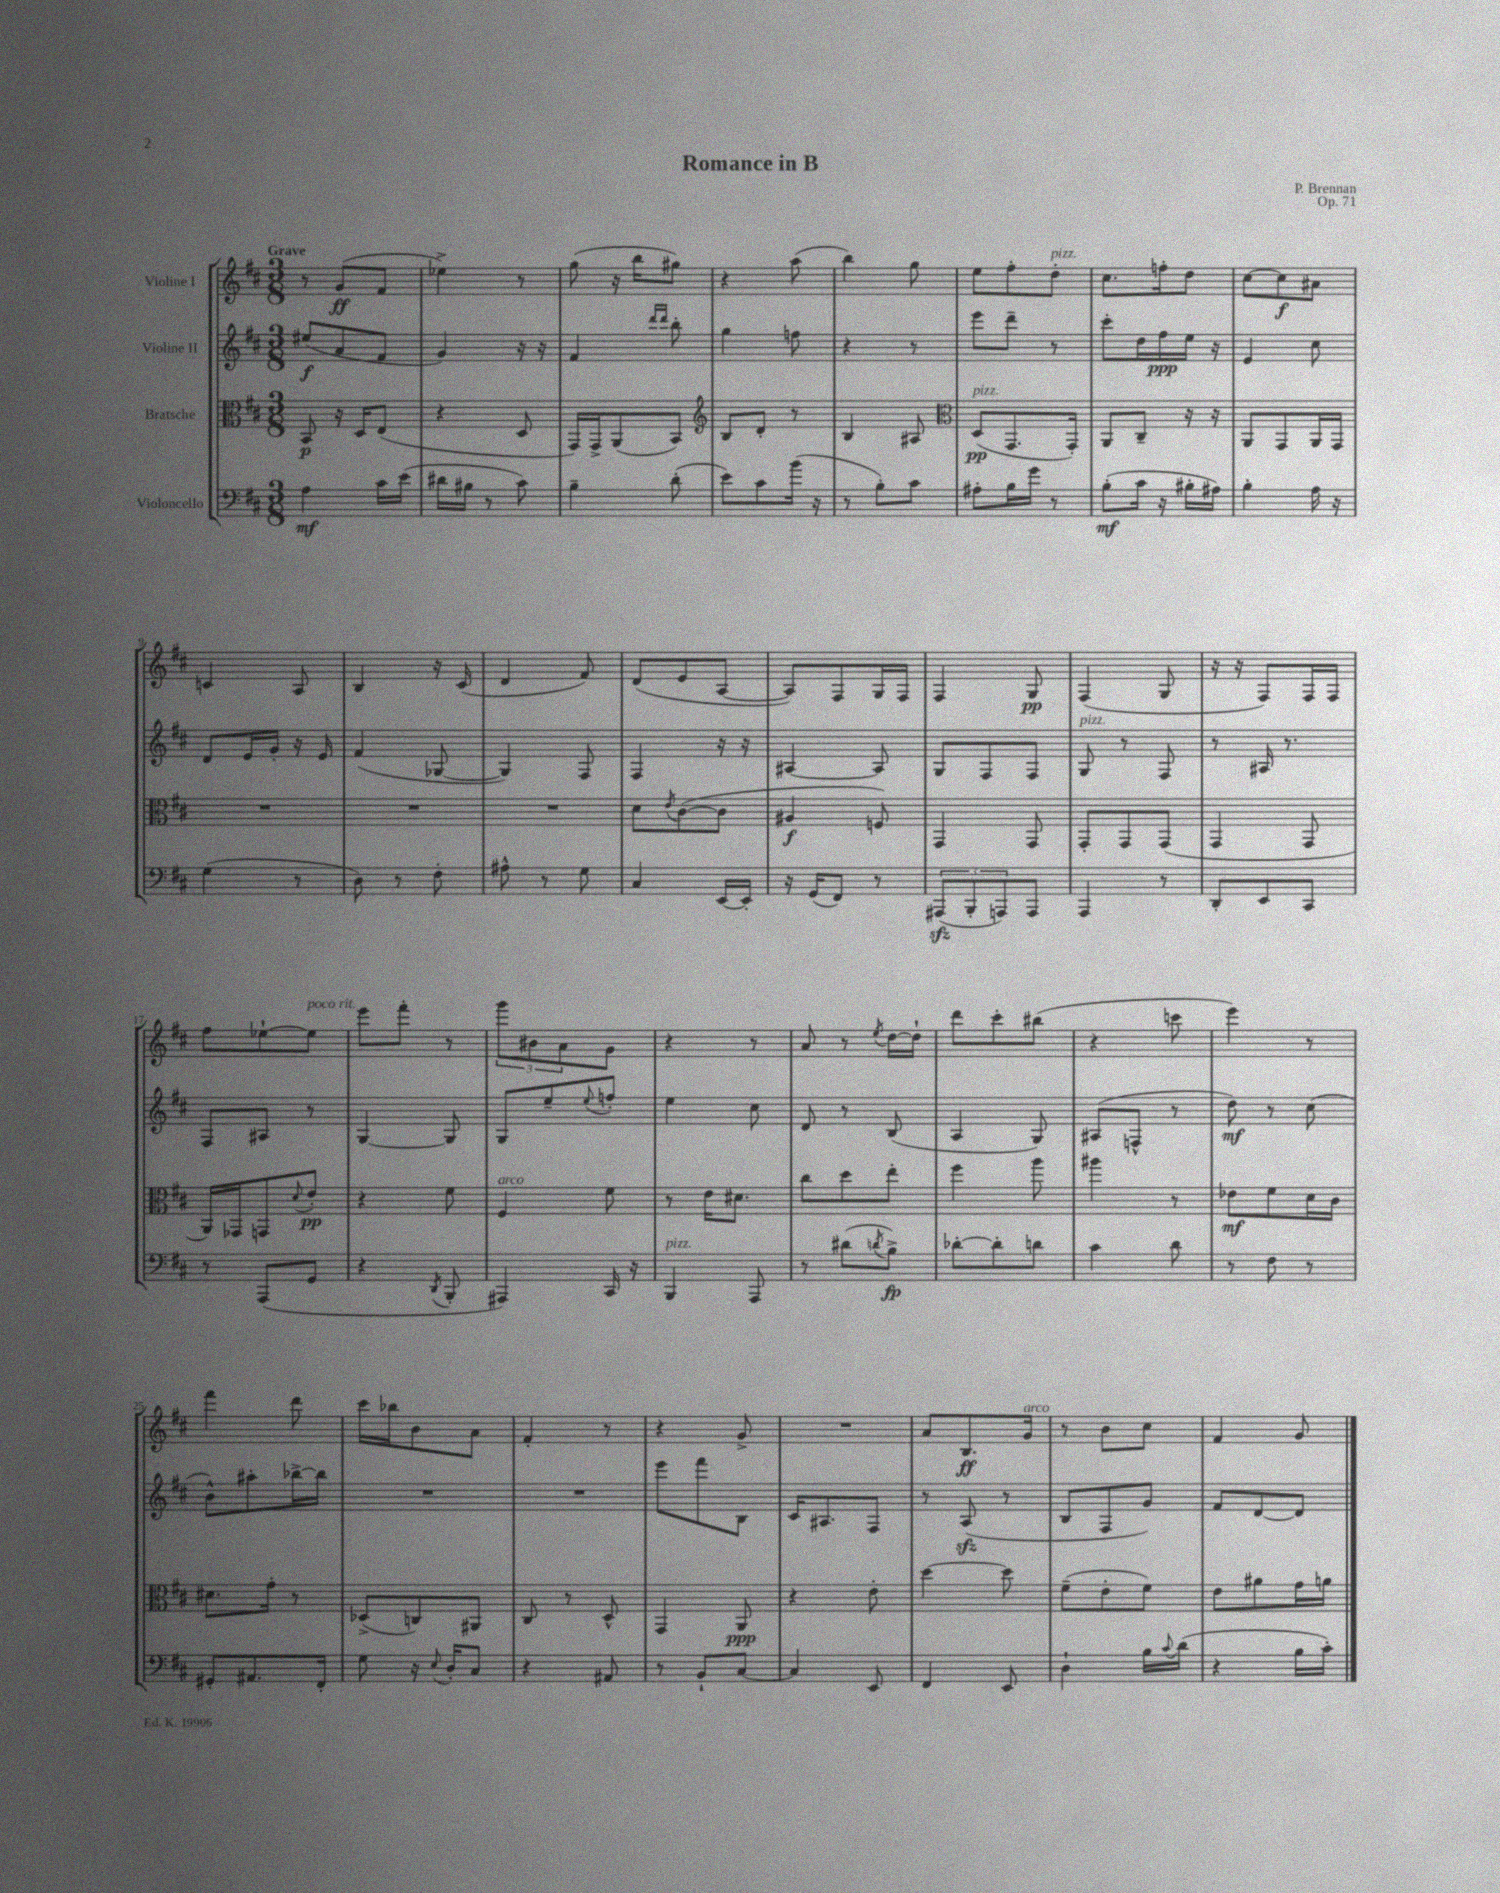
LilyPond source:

\header { title = "Romance in B" composer = "P. Brennan" opus = "Op. 71" }
<<
\new StaffGroup <<
\new Staff = "s0" \with { instrumentName = "Violine I" } {
    \clef treble \key d \major \numericTimeSignature \time 3/8 \tempo "Grave"
    r8 g'8\ff( fis'8 |
    ees''4->) r8 |
    g''8( r16 b''16 gis''8) |
    r4 a''8( |
    b''4) g''8 |
    e''8 fis''8-. d''8-.^\markup { \italic "pizz." } |
    cis''8. f''16-. d''8 |
    cis''8~ cis''8\f ais'8 |
    c'4 a8 |
    b4 r16 cis'16( |
    d'4 fis'8) |
    d'8( e'8 a8~ |
    a8) fis8 g16 fis16 |
    fis4 g8\pp |
    fis4( g8 |
    r16 r16 fis8) fis16 fis16 |
    fis''8 ees''8~-! ees''8^\markup { \italic "poco rit." } |
    e'''8 fis'''8-. r8 |
    \tuplet 3/2 { g'''8 bis'8 a'8 } g'8 |
    r4 r8 |
    a'8 r8 \acciaccatura { e''8 } d''16~ d''16-! |
    d'''8 cis'''8-. bis''8( |
    r4 c'''8 |
    e'''4) r8 |
    fis'''4 d'''8 |
    cis'''16 bes''16 b'8 a'8 |
    fis'4-. r8 |
    r4 g'8-> |
    R4. |
    a'8 b8.\ff g'16^\markup { \italic "arco" } |
    r8 b'8 cis''8 |
    fis'4 g'8 \bar "|." |
}
\new Staff = "s1" \with { instrumentName = "Violine II" } {
    \clef treble \key d \major \numericTimeSignature \time 3/8
    eis''8\f( a'8 fis'8 |
    g'4) r16 r16 |
    fis'4 \grace { d'''16 d'''16 } b''8-. |
    g''4 f''8 |
    r4 r8 |
    e'''8 d'''8-- r8 |
    cis'''8-. d''16 fis''16\ppp e''16 r16 |
    e'4 cis''8 |
    d'8 e'16 g'16-. r16 e'16 |
    fis'4( ges8~ |
    ges4) fis8 |
    fis4 r16 r16 |
    ais4~ ais8 |
    g8 fis8 fis8 |
    g8^\markup { \italic "pizz." } r8 fis8 |
    r8 ais16 r8. |
    fis8 ais8 r8 |
    g4~ g8 |
    g8 e''8-- \appoggiatura { e''8 } f''8-. |
    e''4 cis''8 |
    d'8 r8 b8( |
    a4 g8) |
    ais8( f8-^ r8 |
    d''8\mf) r8 cis''8( |
    b'8-^) ais''8-. bes''16~-> bes''16 |
    R4. |
    R4. |
    e'''8 fis'''8 b8 |
    cis'16 ais8. fis8 |
    r8 a8\sfz( r8 |
    b8 fis8 g'8) |
    fis'8 d'8~ d'8 \bar "|." |
}
\new Staff = "s2" \with { instrumentName = "Bratsche" } {
    \clef alto \key d \major \numericTimeSignature \time 3/8
    b,8\p r16 d16 e8( |
    r4 d8 |
    g,16) g,16-> a,8( b,8) |
    \clef treble b8 d'8-. r8 |
    b4 ais8 |
    \clef alto d8\pp^\markup { \italic "pizz." }( g,8. g,16-.) |
    a,8 cis8-- r16 r16 |
    a,8 g,8 a,16 g,16 |
    R4. |
    R4. |
    R4. |
    d'8 \acciaccatura { e'8 } cis'8~( cis'8 |
    ais4\f f8) |
    g,4 g,8 |
    g,8-. g,8 g,8( |
    g,4 g,8 |
    a,16) ges,16 g,8 \appoggiatura { d'8 } e'8-.\pp |
    r4 fis'8 |
    fis4^\markup { \italic "arco" } fis'8 |
    r8 e'16 dis'8. |
    cis''8 d''8 e''8-. |
    fis''4 a''8 |
    ais''4 r8 |
    ees'8\mf fis'8 d'16 cis'16 |
    dis'8. g'16-. r8 |
    des8->( c8) ais,8 |
    cis8 r8 d8-^ |
    g,4 a,8\ppp |
    r4 e'8-. |
    d''4~ d''8 |
    fis'8--( e'8-. fis'8) |
    e'8 ais'8 g'16 a'16 \bar "|." |
}
\new Staff = "s3" \with { instrumentName = "Violoncello" } {
    \clef bass \key d \major \numericTimeSignature \time 3/8
    a4\mf cis'16 e'16( |
    dis'16 bis16 r8 cis'8) |
    b4-- d'8-.( |
    e'8) cis'8 b'16( r16 |
    r8 b8-.) cis'8 |
    ais8-. b16 g'16 r8 |
    b8-.\mf( cis'16 r16 bis16-. ais16) |
    b4-. a16 r16 |
    g4( r8 |
    d8) r8 fis8-. |
    ais8-^ r8 g8 |
    cis4 e,16~ e,16-. |
    r16 g,16( fis,8) r8 |
    \tuplet 3/2 { ais,,8\sfz( b,,8-. a,,8) } a,,8 |
    a,,4 r8 |
    d,8-. e,8 cis,8 |
    r8 a,,8( g,8 |
    r4 \acciaccatura { d,8 } b,,8-. |
    ais,,4) cis,16 r16 |
    b,,4^\markup { \italic "pizz." } a,,8 |
    r8 dis'8( \acciaccatura { d'8 } b8->\fp) |
    des'8~-. des'8-. d'8 |
    cis'4 d'8 |
    r8 fis8 r8 |
    gis,8-. ais,8. fis,16-. |
    g8 r16 \appoggiatura { e8 } d16-. cis8 |
    r4 ais,8 |
    r8 b,8-! cis8~ |
    cis4 e,8 |
    fis,4 e,8 |
    d4-! b16 \appoggiatura { cis'8 } d'16( |
    r4 b16 cis'16-.) \bar "|." |
}
>>
>>
